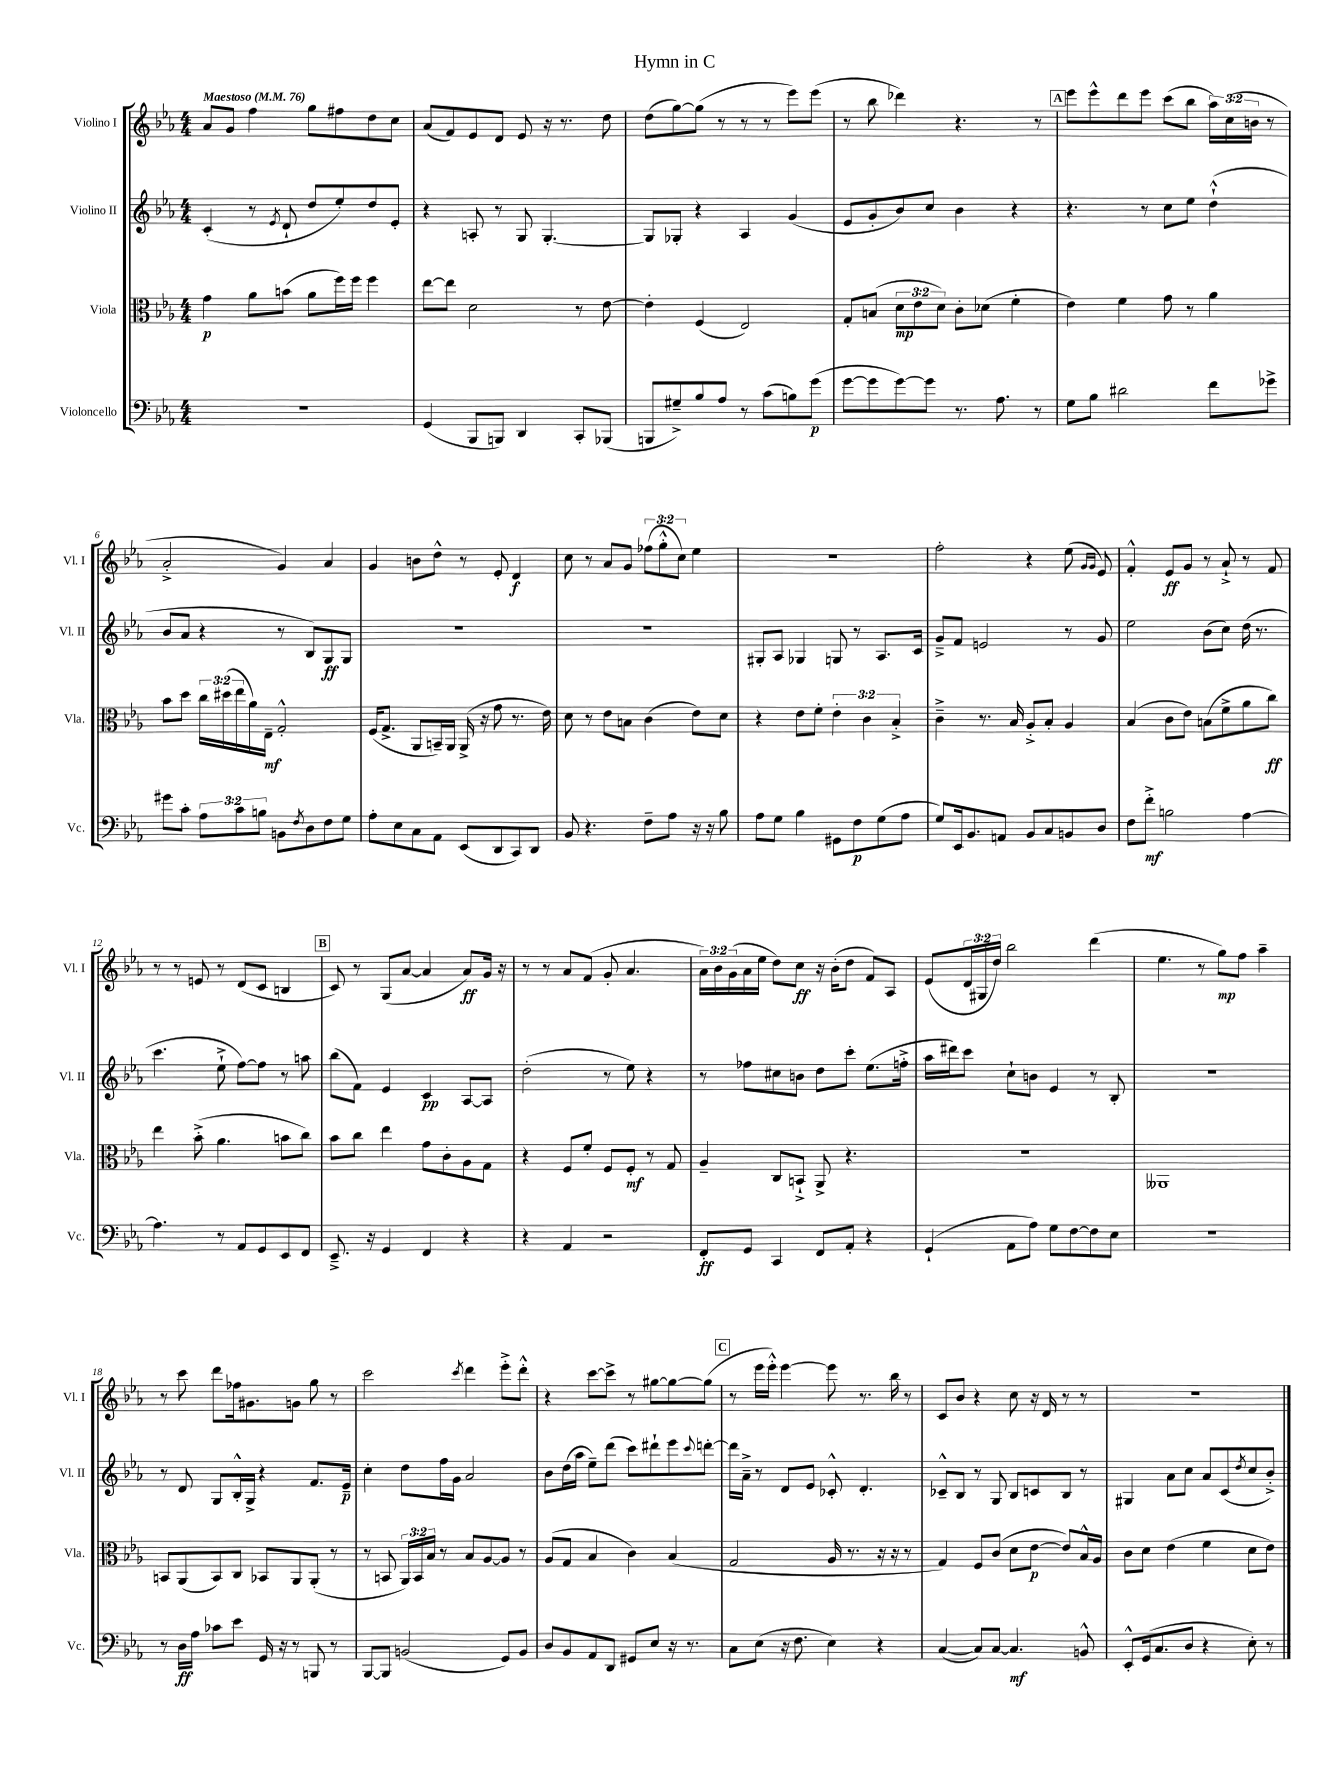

**kern	**kern	**kern	**kern
*staff4	*staff3	*staff2	*staff1
*clefF4	*clefC3	*clefG2	*clefG2
*k[b-e-a-]	*k[b-e-a-]	*k[b-e-a-]	*k[b-e-a-]
*M4/4	*M4/4	*M4/4	*M4/4
*MM76	*MM76	*MM76	*MM76
1r	4g	(4c'	8a-
.	.	.	8g
.	8a-	8r	4ff
.	.	8qe-	.
.	(8b	8d`	.
.	8a-	8dd	8gg
.	16ff)	8ee-')	8ff#
.	16ff	.	.
.	4ff	8dd	8dd
.	.	8e-'	8cc
=	=	=	=
(4GG	[8ee-	4r	(8a-
.	8ee-]	.	8f)
8BBB-	2d	8A'	8e-
8BBB)	.	8r	8d
4DD	.	8G	8e-
.	.	[4.G'	16r
.	.	.	8.r
8CC'	8r	.	.
(8BBB-	[8e-	.	8dd
=	=	=	=
8BBB	4e-']	8G]	(8dd
8G#~^)	.	8G-'	[8gg)
8B-	(4F	4r	(8gg]
8A-	.	.	8r
8r	2E-)	4A-	8r
(8c	.	.	8r
8B)	.	(4g	8eee-)
(8g	.	.	(8eee-
=	=	=	=
[8g	8G'	8e-	8r
8g]	(8B	8g'	8bb-
[8g)	12d	8b-)	4ddd-)
.	12e-	.	.
8g]	.	8cc	.
.	12d)	.	.
8.r	8c'	4b-	4.r
.	(8d-	.	.
8.A-	.	.	.
.	4f'	4r	.
8r	.	.	8r
=	=	=	=
8G	4e-)	4.r	8eee-
8B-	.	.	8eee-^^
2d#	4f	.	8ddd
.	.	8r	8eee-
.	8g	8cc	(8ccc
.	8r	8ee-	8bb-
8f	4a-	(4dd`^^	24aa-)
.	.	.	(24cc
.	.	.	24b
8g-^	.	.	8r
=	=	=	=
8g#	8b-	8b-	2a-'^
8c'	8dd	8a-	.
12A-	24cc	4r	.
.	(24dd#	.	.
12c	24ee-	.	.
.	16a-)	.	.
12B	.	.	.
.	16E-~	.	.
8BB	2G'^^	8r	4g)
8qF	.	.	.
8D	.	8B-)	.
8F	.	8G	4a-
8G	.	8G	.
=	=	=	=
8A-'	(16F	1r	4g
.	8.G^	.	.
8E-	.	.	.
8C	8AA-	.	8b
8AA-	16BB~)	.	8dd^^
.	16AA-	.	.
(8EE-	(16AA-^	.	8r
.	16r	.	.
8DD	8g	.	8e-'
8CC)	8.r	.	4d
8DD	.	.	.
.	16e-)	.	.
=	=	=	=
8BB-	8d	1r	8cc
4.r	8r	.	8r
.	8e-	.	8a-
.	8B	.	8g
8F~	(4c	.	(12ff-
.	.	.	12gg'^^
8A-	.	.	.
.	.	.	12cc)
16r	8e-)	.	4ee-
16r	.	.	.
8B-	8d	.	.
=	=	=	=
8A-	4r	8G#'	1r
8G	.	8A-	.
4B-	8e-	4G-	.
.	8f'	.	.
8GG#	6e-'	8G	.
8F	.	8r	.
.	6c	.	.
(8G	.	8.A-	.
.	6B-'^	.	.
8A-	.	.	.
.	.	16c	.
=	=	=	=
8G)	4c~^	8g~^	2ff'
16EE-	.	8f	.
8.BB-	.	.	.
.	8.r	2e	.
8AA	.	.	.
.	16B-	.	.
8BB-	8A-'^	.	4r
8C	8B-'	.	.
8BB	4A-	8r	(8ee-
.	.	.	16qqg
.	.	.	16qqg
8D	.	8g	8e-)
=	=	=	=
8F	(4B-	2ee-	4f'^^
8f'^	.	.	.
2B	8c	.	8e-
.	8e-)	.	8g
.	(8B	(8b-	8r
.	8f^	8cc)	8a-`^
[4A-	8a-	(16dd	8r
.	.	8.r	.
.	8cc)	.	8f
=	=	=	=
4.A-]	4ee-	4.ccc	8r
.	.	.	8r
.	(8b-'^	.	8e
8r	4.a-	8ee-`^	8r
8AA-	.	[8ff)	(8d
8GG	.	8ff]	8c
8EE-	8b	8r	4B
8FF	8cc)	8aa	.
=	=	=	=
8.EE-~^	8b-	(8bb-	8c)
.	8cc	8f)	8r
16r	.	.	.
4GG	4ee-	4e-	(8G
.	.	.	[8a-
4FF	8g	4c	4a-]
.	8c'	.	.
4r	8A-	[8A-	8a-)
.	8G	8A-]	16g
.	.	.	16r
=	=	=	=
4r	4r	(2dd'	8r
.	.	.	8r
4AA-	8F	.	8a-
.	8f'	.	(8f
2r	8F	8r	8g'
.	8F'	8ee-)	4.a-
.	8r	4r	.
.	8G	.	.
=	=	=	=
8FF'	4A-~	8r	24a-)
.	.	.	24b-
.	.	.	(24g
8GG	.	8ff-	16a-
.	.	.	16ee-
4CC	8C	8cc#	8dd)
.	8BB`^	8b	8cc
8FF	8AA-^	8dd	16r
.	.	.	(16b-'
8AA-'	4.r	8ccc'	8dd
4r	.	(8.ee-	8f)
.	.	.	8A-
.	.	16ff'^	.
=	=	=	=
(4GG`	1r	16aa-	(8e-
.	.	16ddd#)	.
.	.	8ccc	24d
.	.	.	24G#
.	.	.	24dd)
8AA-	.	8cc`	2bb-
8A-)	.	8b	.
8G	.	4e-	.
[8F	.	.	.
8F]	.	8r	(4ddd
8E-	.	8B-'	.
=	=	=	=
1r	1AA--	1r	4.ee-
.	.	.	8r
.	.	.	8gg)
.	.	.	8ff
.	.	.	4aa-~
=	=	=	=
8r	8BB	8r	8r
16D	(8AA-	8d	8ccc
16A-	.	.	.
8c-	8BB)	8G	8ddd
8e-	8C	16B-'^^	16ff-
.	.	16G^	8.g#
16GG	8BB-	4r	.
16r	.	.	.
8r	8AA-	.	8g
8BBB	(8AA-'	8.f	8gg
8r	8r	.	8r
.	.	16e-~	.
=	=	=	=
[8BBB-	8r	4cc'	2ccc
8BBB-]	8BB	.	.
(2BB	24AA-)	8dd	.
.	24BB	.	.
.	24B-	.	.
.	8r	16ff	.
.	.	16g	.
.	.	.	8qccc
.	8B-	2a-	4ddd
.	[8A-	.	.
8GG)	8A-]	.	8eee-'^
8BB	8r	.	8ddd'^^
=	=	=	=
8D	(8A-	8b-	4r
8BB-	8G	(16dd	.
.	.	16aa-	.
8AA-	4B-	8ee-~)	[8ccc
8DD	.	(8ddd	8ccc^]
8GG#	4c)	8ccc)	8r
8E-	.	8ddd#`	[8gg#
16r	(4B-	8eee-	8gg#_
8.r	.	.	.
.	.	8qqccc	.
.	.	[8ddd'	(8gg#]
=	=	=	=
8C	2G	16ddd]	8r
.	.	16a-~^	.
(8E-	.	8r	16eee-
.	.	.	16eee-'^^)
16r	.	8d	[4eee-
8.F	.	.	.
.	.	8e-	.
4E-)	16A-	8c-'^^	8eee-]
.	8.r	.	.
.	.	4.d'	8.r
4r	16r	.	.
.	16r	.	16bb-
.	8r	.	8r
=	=	=	=
([4C	4G)	8c-~^^	8c
.	.	8B-	8b-
8C])	8F	8r	4r
[8C	(8c	8G	.
4.C]	8d	8B-	8cc
.	[8e-	8c	16r
.	.	.	16d
.	8e-])	8B-	8r
8BB^^	16B-^^	8r	8r
.	16A-	.	.
=	=	=	=
8EE-'^^	8c	4G#	1r
(16GG	8d	.	.
8.C	.	.	.
.	(4e-	8a-	.
8D	.	8cc	.
4r	4f	8a-	.
.	.	(8c	.
.	.	8qdd	.
8E-')	8d	8cc	.
8r	8e-)	8b-'^)	.
==	==	==	==
*-	*-	*-	*-
